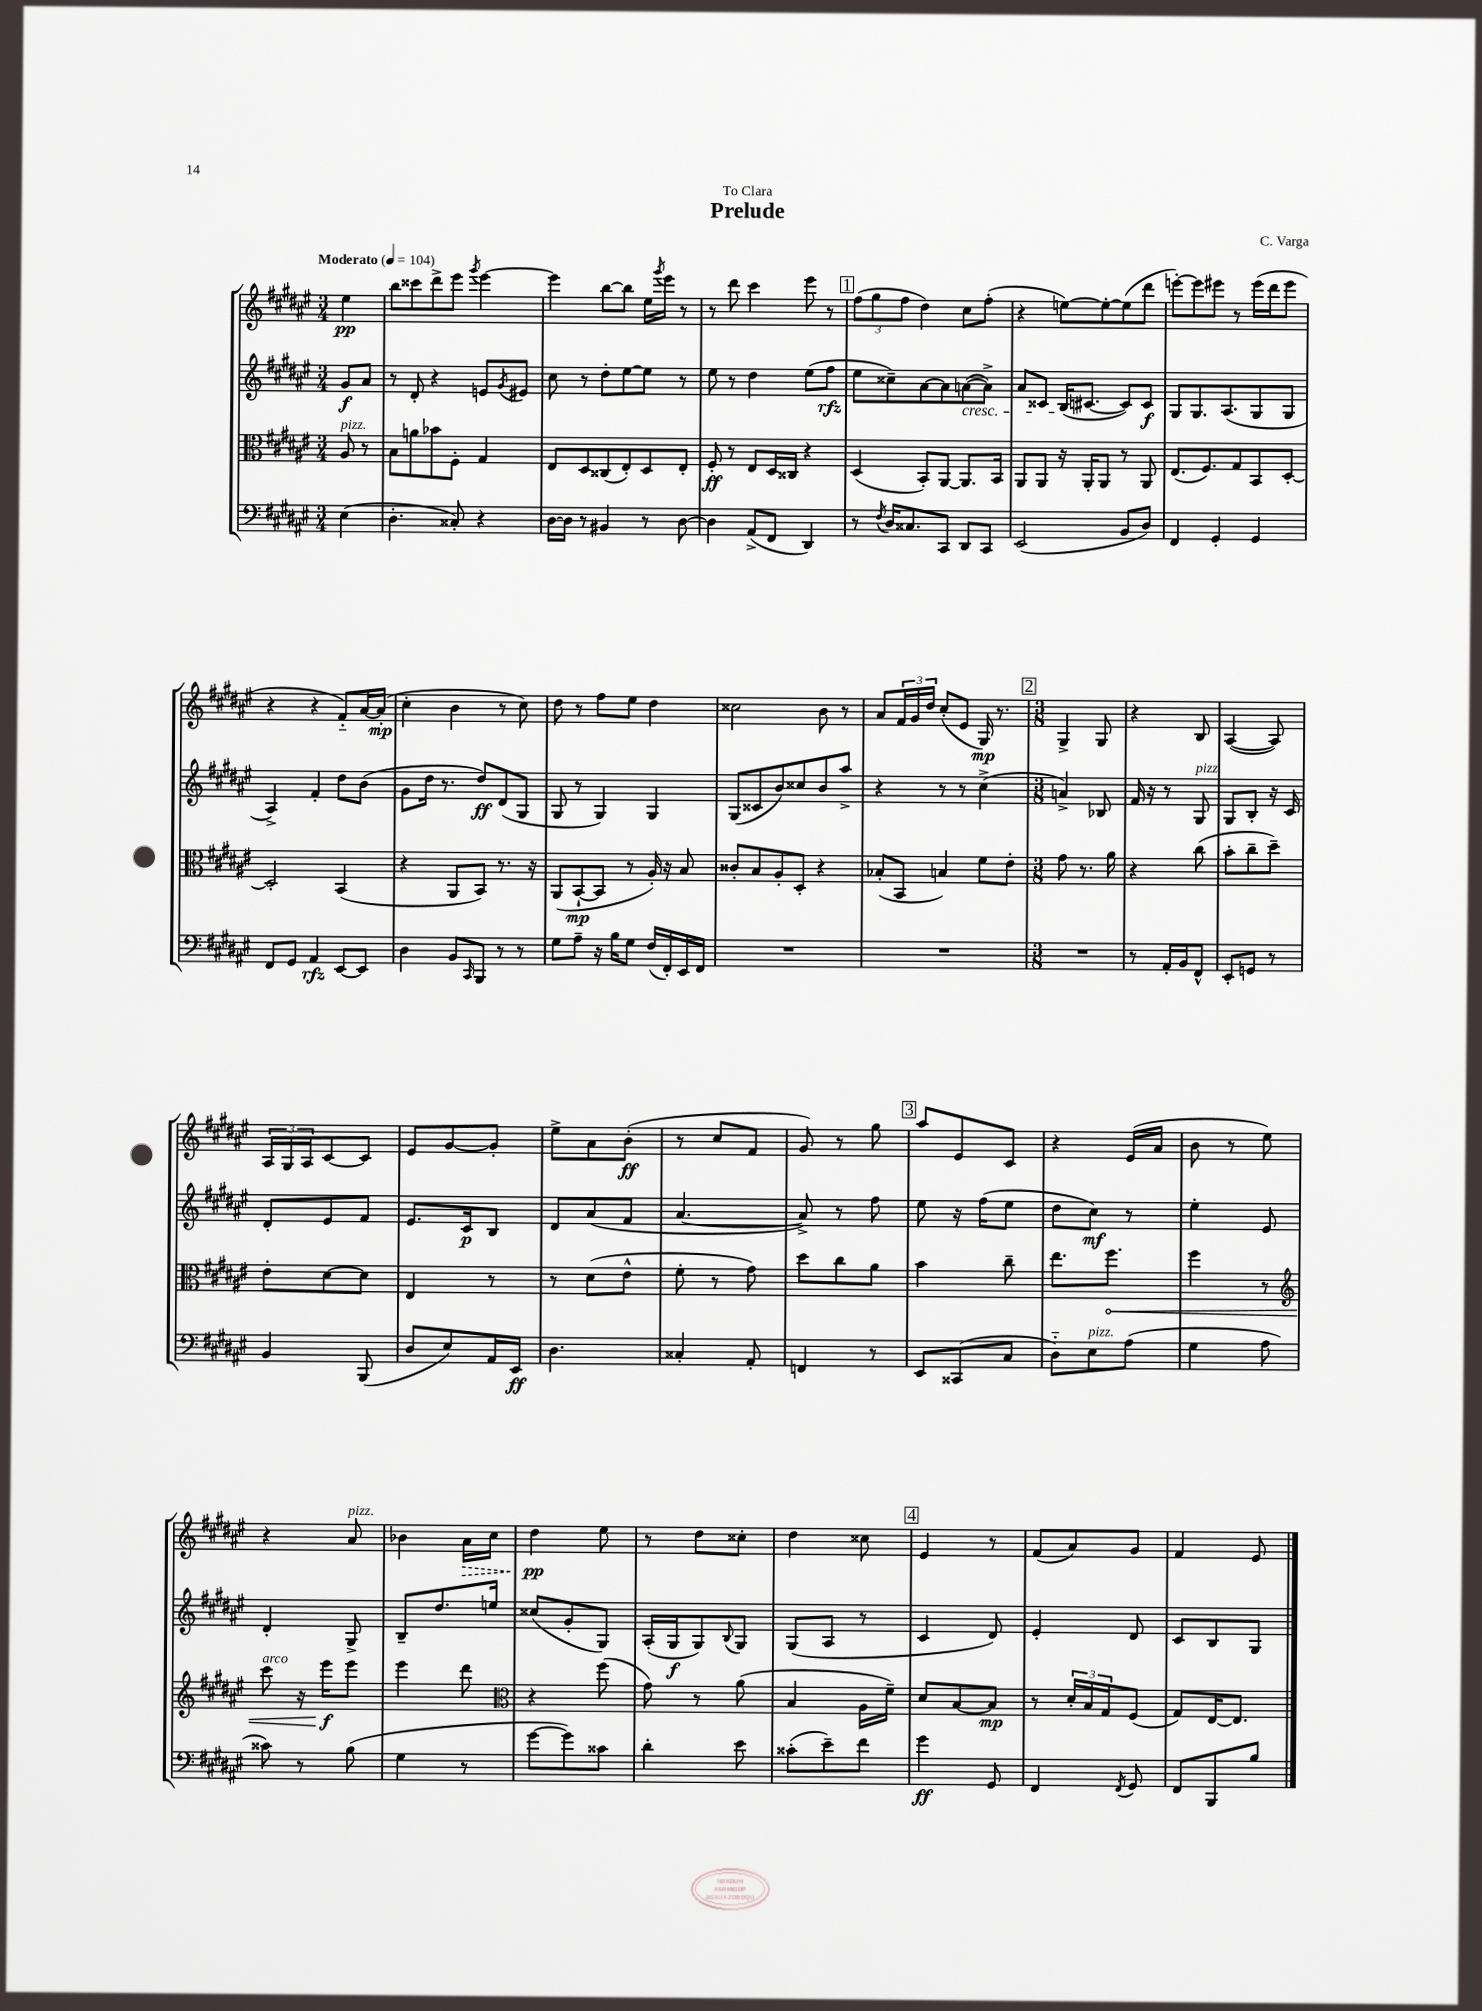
\header { title = "Prelude" composer = "C. Varga" dedication = "To Clara" }
<<
\new StaffGroup <<
\new Staff = "s0" {
    \clef treble \key fis \major \numericTimeSignature \time 3/4 \partial 4 \tempo "Moderato" 4 = 104
    eis''4\pp |
    b''8 cisis'''8 dis'''8-> eis'''8 \acciaccatura { gis'''8 } eis'''4~ |
    eis'''4 b''8~ b''8 eis''16 \acciaccatura { gis'''8 } eis'''16 r8 |
    r8 dis'''8 cis'''4 eis'''8 r8 |
    \mark \markup { \box "1" } \tuplet 3/2 { fis''8( gis''8 fis''8 } dis''4) cis''8 fis''8-.( |
    r4 e''8~) e''8~-. e''8( dis'''8 |
    e'''8~-.) e'''8 eis'''8 r8 eis'''16( dis'''16 eis'''8 |
    r4 r4 fis'8-_) ais'16~ ais'16-.\mp( |
    cis''4-. b'4 r8 cis''8) |
    dis''8 r8 fis''8 eis''8 dis''4 |
    cisis''2 b'8 r8 |
    ais'8 \tuplet 3/2 { fis'16 gis'16 dis''16 } cis''8-.( eis'8 gis16\mp) r8. |
    \mark \markup { \box "2" } \numericTimeSignature \time 3/8 gis4-> gis8 |
    r4 b8 |
    ais4~( ais8) |
    \tuplet 3/2 { ais16 gis16 ais16 } cis'8~ cis'8 |
    eis'8 gis'8~ gis'8-. |
    eis''8-> ais'8 b'8-.\ff( |
    r8 cis''8 fis'8 |
    gis'8) r8 gis''8 |
    \mark \markup { \box "3" } ais''8 eis'8 cis'8 |
    r4 eis'16( ais'16 |
    b'8 r8 eis''8) |
    r4 ais'8^\markup { \italic "pizz." } |
    bes'4 \once \override Hairpin.style = #'dashed-line ais'16\> cis''16 |
    dis''4\pp\! eis''8 |
    r8 dis''8 cisis''8-. |
    dis''4 cisis''8 |
    \mark \markup { \box "4" } eis'4 r8 |
    fis'8( ais'8) gis'8 |
    fis'4 eis'8 \bar "|." |
}
\new Staff = "s1" {
    \clef treble \key fis \major \numericTimeSignature \time 3/4 \partial 4
    gis'8\f ais'8 |
    r8 dis'8-. r4 e'8 \acciaccatura { gis'8 } eis'8 |
    cis''8 r8 dis''8-. eis''8~ eis''8 r8 |
    eis''8 r8 dis''4 eis''8( fis''8\rfz |
    \mark \markup { \box "1" } eis''8 cisis''8--) ais'8~ ais'8 a'8~\cresc( a'8->) |
    ais'8 cisis'8 b16\!( cis'8.~ cis'8) cis'8\f |
    gis8 gis8. ais8.( gis8 gis8 |
    ais4->) fis'4-. dis''8 b'8( |
    gis'8 dis''16 r8. dis''8\ff) dis'8( gis8 |
    gis8 r8 gis4) gis4 |
    gis8( cisis'8 b'8) cisis''8 b'8 ais''8-> |
    r4 r8 r8 cis''4->( |
    \mark \markup { \box "2" } \numericTimeSignature \time 3/8 a'4->) bes8 |
    fis'16 r16 r8 gis8^\markup { \italic "pizz." } |
    gis8 b8-. r16 cis'16 |
    dis'8-. eis'8 fis'8 |
    eis'8. cis'16\p b8 |
    dis'8 ais'8( fis'8 |
    ais'4.~ |
    ais'8->) r8 fis''8 |
    \mark \markup { \box "3" } eis''8 r16 fis''16( eis''8 |
    dis''8 cis''8\mf) r8 |
    eis''4-. eis'8 |
    dis'4-. gis8-> |
    b8-- dis''8. e''16 |
    cisis''8( gis'8-. gis8) |
    ais16-.( gis16\f gis8) \appoggiatura { b8 } gis8 |
    gis8( ais8 r8 |
    \mark \markup { \box "4" } cis'4 dis'8) |
    eis'4-. dis'8 |
    cis'8 b8 gis8 \bar "|." |
}
\new Staff = "s2" {
    \clef alto \key fis \major \numericTimeSignature \time 3/4 \partial 4
    ais8^\markup { \italic "pizz." } r8 |
    b8 a'8 bes'8 fis8-. gis4 |
    eis8 dis8 cisis8( eis8-.) dis8 eis8-. |
    fis8-.\ff r8 eis8 dis16 cisis16 r4 |
    \mark \markup { \box "1" } dis4( b,8-.) ais,8~ ais,8. b,16 |
    ais,8 ais,8 r16 ais,16-. ais,8 r8 ais,8 |
    eis8.( fis8.) gis8 b,8 dis8~-. |
    dis2-. b,4( |
    r4 ais,8 b,8) r8. r16 |
    ais,8( b,8~-!\mp b,8 r8 ais16-.) r16 b8 |
    cisis'8-. b8 ais8-. dis8-. r4 |
    bes8-.( b,8 b4) fis'8 eis'8-. |
    \mark \markup { \box "2" } \numericTimeSignature \time 3/8 gis'8 r8. ais'16 |
    r4 cis''8( |
    b'8-. cis''8-- dis''8--) |
    eis'8-. dis'8~ dis'8 |
    eis4 r8 |
    r8 dis'8( eis'8-^ |
    fis'8-. r8 gis'8) |
    dis''8 cis''8 ais'8 |
    \mark \markup { \box "3" } b'4 cis''8-- |
    eis''8. \once \override Hairpin.circled-tip = ##t fis''8.\< |
    fis''4 r8 |
    \clef treble cis'''8^\markup { \italic "arco" } r16 eis'''16\f\! eis'''8 |
    eis'''4 dis'''8 |
    \clef alto r4 fis''8( |
    gis'8) r8 ais'8( |
    b4 ais16 fis'16--) |
    \mark \markup { \box "4" } dis'8 b8~ b8\mp |
    r8 \tuplet 3/2 { dis'16-. b16 gis16 } fis8( |
    gis8) eis16~ eis8. \bar "|." |
}
\new Staff = "s3" {
    \clef bass \key fis \major \numericTimeSignature \time 3/4 \partial 4
    eis4( |
    dis4.-. cisis8-.) r4 |
    dis16~ dis16 r8 bis,4 r8 dis8~ |
    dis4 ais,8->( fis,8 dis,4) |
    \mark \markup { \box "1" } r8 \acciaccatura { fis8 } dis16 cisis8. cis,8 dis,8 cis,8 |
    eis,2( b,8 dis8) |
    fis,4 gis,4-. gis,4 |
    fis,8 gis,8 ais,4\rfz eis,8~ eis,8 |
    dis4 b,8 \grace { cis,16 } b,,8 r8 r8 |
    gis8 ais8-- r16 b16 gis8 fis16( fis,16-.) eis,16 fis,16 |
    R2. |
    R2. |
    \mark \markup { \box "2" } \numericTimeSignature \time 3/8 R4. |
    r8 ais,16-. b,16 fis,8-^ |
    eis,8-. g,8 r8 |
    b,4 b,,8( |
    dis8 eis8) ais,16 eis,16\ff |
    dis4. |
    cisis4-. ais,8-. |
    f,4 r8 |
    \mark \markup { \box "3" } eis,8 cisis,8( cis8 |
    dis8-_) eis8^\markup { \italic "pizz." } ais8( |
    gis4 ais8 |
    cisis'8) r8 b8( |
    gis4 r8 |
    gis'8~ gis'8) cisis'8 |
    dis'4-. eis'8 |
    cisis'8-.( eis'8--) fis'8 |
    \mark \markup { \box "4" } gis'4\ff gis,8 |
    fis,4 \acciaccatura { fis,8 } gis,8 |
    fis,8 b,,8 b8 \bar "|." |
}
>>
>>
\layout { \context { \Score \remove "Bar_number_engraver" } }
